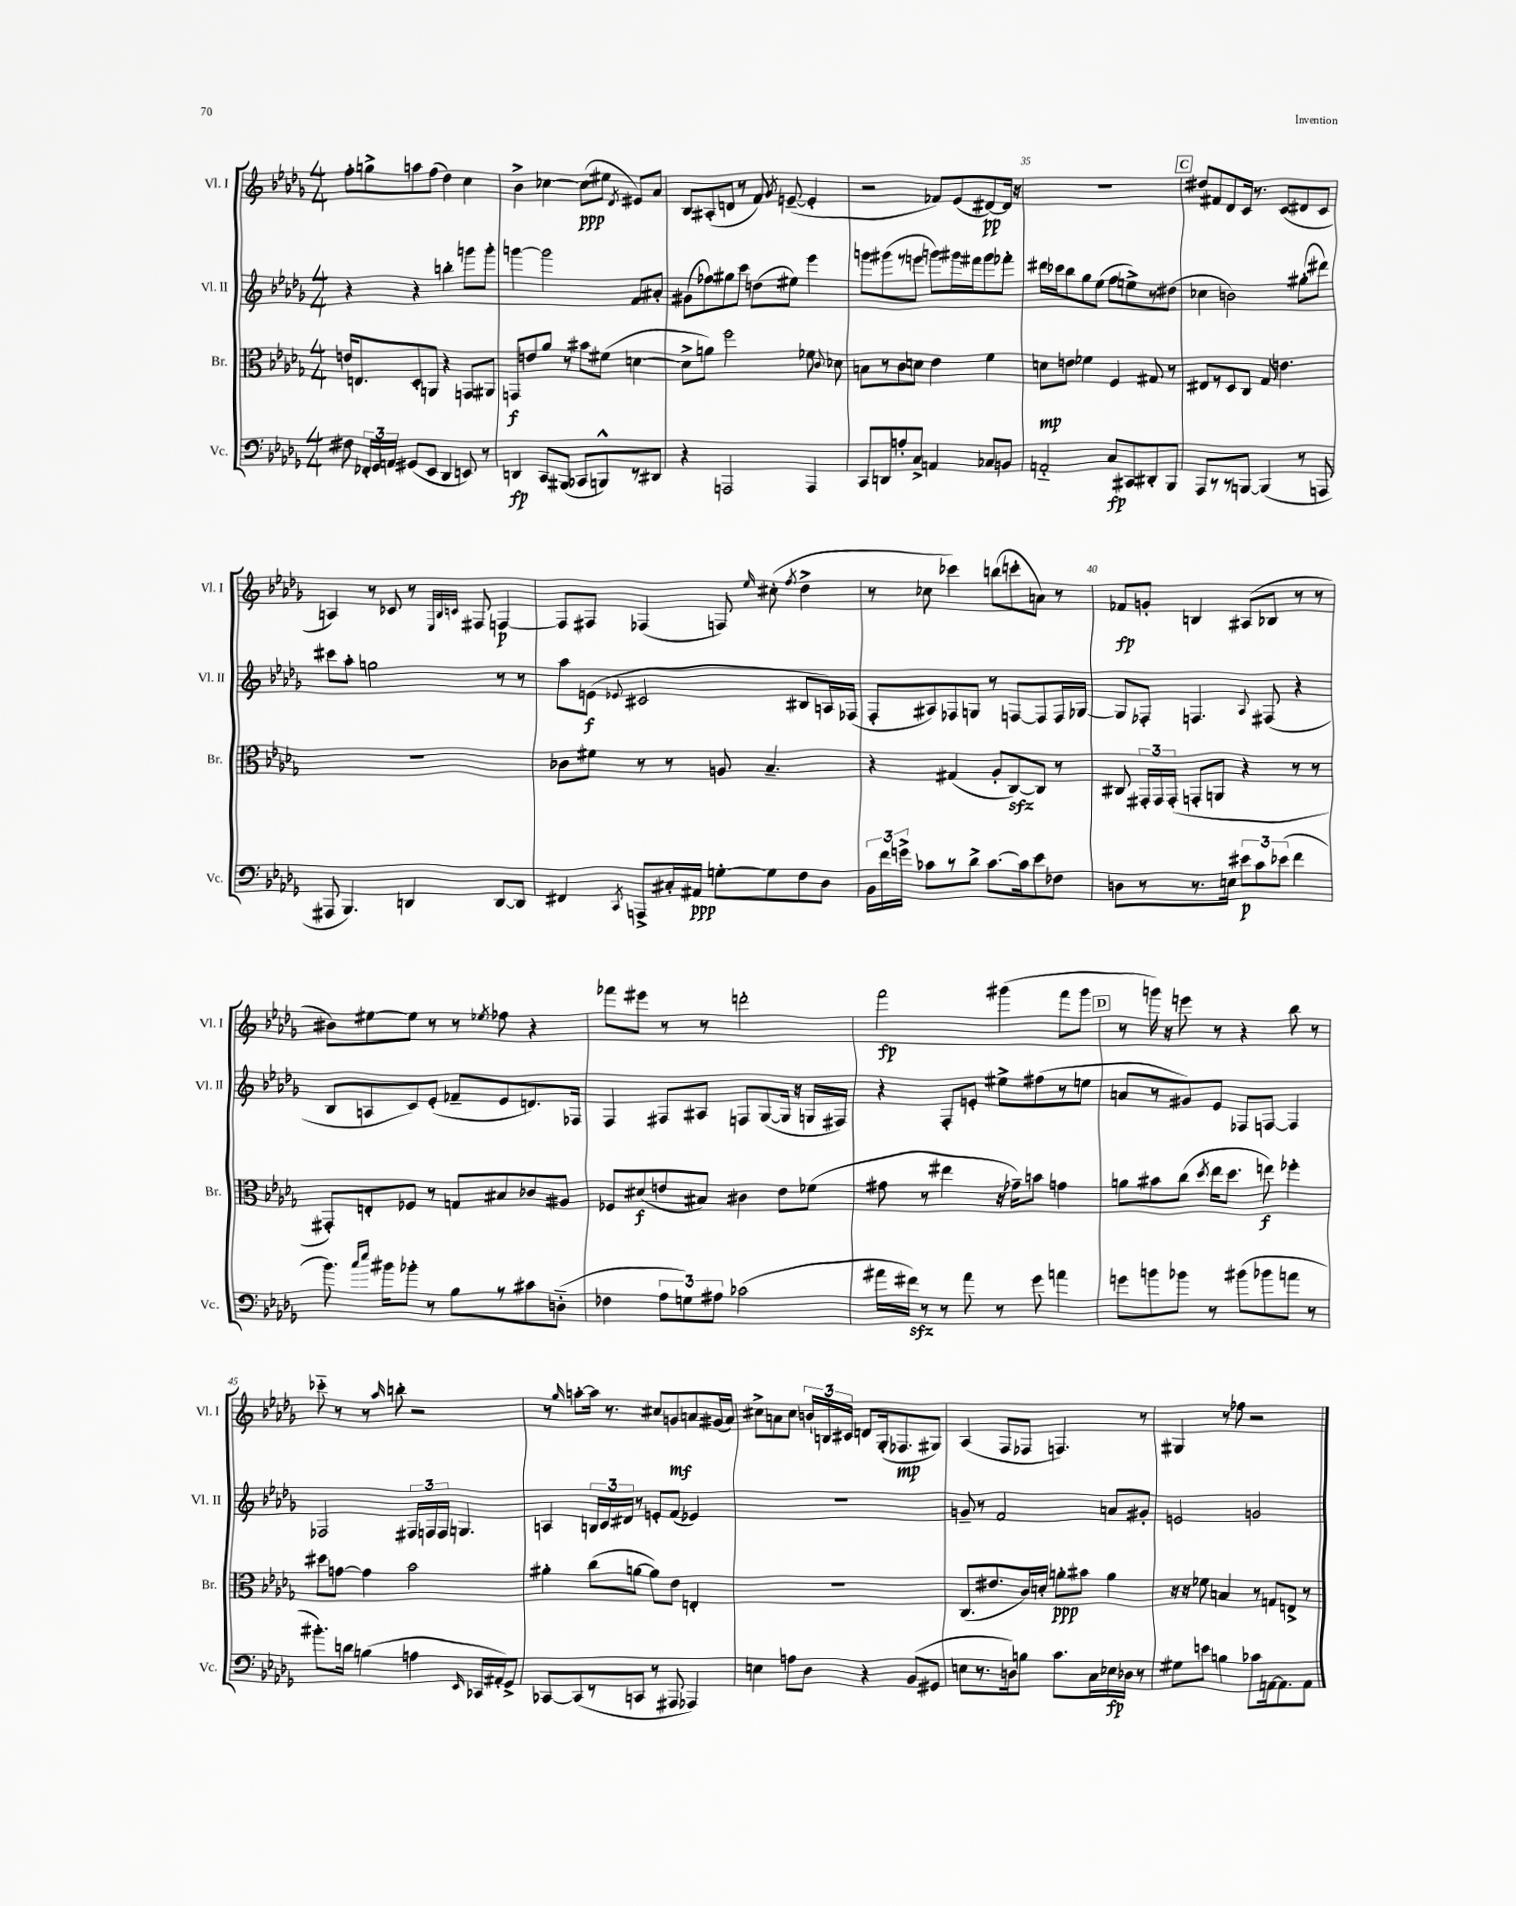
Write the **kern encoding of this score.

**kern	**kern	**kern	**kern
*staff4	*staff3	*staff2	*staff1
*clefF4	*clefC3	*clefG2	*clefG2
*k[b-e-a-d-g-]	*k[b-e-a-d-g-]	*k[b-e-a-d-g-]	*k[b-e-a-d-g-]
*M4/4	*M4/4	*M4/4	*M4/4
8F#	16e	4r	8ff'
.	8.E	.	.
24FF-'	.	.	8gg^
24GG-	.	.	.
24AA	.	.	.
(8GG#	8D-'	4r	8aa
8EE-	8AA	.	(8ff
4DD-	4r	4bb'	4dd-)
8EE)	8GG	8ggg	4cc
8r	8AA#	8ggg'	.
=	=	=	=
4DD	8GG	[4ggg	4b-^
.	8e	.	.
8CC	8a-	2ggg]	[4cc-
(8BBB#	8r	.	.
8CC-	8b#	.	(8cc-]
8BBB^^)	(8f#	.	8ee#
.	.	.	8qd-
8r	[4d	8f	8e#)
8DD#	.	8a#'	8a-
=	=	=	=
4r	8d^]	(8g#	8B-
.	8a)	8ff-)	(8A#'
2AAA	2ff	8gg#	8d
.	.	8ccc	8r
.	.	(8dd	8f)
.	.	.	8qg-
.	.	8ee#)	([8e~
4AAA	8f-	4eee-	4e']
.	8qqc	.	.
.	8d-	.	.
=	=	=	=
8CC	8B	8ggg	2r
8DD	8r	(8ggg#	.
8A'	8c	8r	.
8C^	8d	8eee	.
4AA	4e-	8ggg)	8f-)
.	.	16ggg#	(8e-
.	.	16fff#	.
8C-	4f	8ggg#	[8d#)
8BB	.	8fff-'	16d#]
.	.	.	16r
=	=	=	=
2AA'~	8d	16ddd#	1r
.	.	16ccc-	.
.	8e	8bb-	.
.	4f-	8gg-	.
.	.	(8ee-	.
8C	4F	8ff	.
8CC#	.	8ee^)	.
8DD#'	8G#	8r	.
8BBB-	8r	(8dd#	.
=	=	=	=
8AAA-	8E#	4cc-	8dd#
8r	8r	.	8f#
8r	8D-	2b)	8d-
[8BBB	8C	.	16c
.	.	.	8.r
(4BBB]	8G-	.	.
.	4.e	.	(8c
8r	.	(8gg#'	8d#
8AAA	.	8ddd#)	8c
=	=	=	=
8AAA#	1r	8ccc#	4A)
4.BBB-)	.	8aa-'	.
.	.	2gg	8r
.	.	.	8c-
4DD	.	.	8r
.	.	.	32qqE-
.	.	.	32qqB-
.	.	.	32qqc
.	.	.	8F#
[8DD	.	8r	[4F
8DD]	.	8r	.
=	=	=	=
4FF#	8c-	8aa-	8F]
.	8f#	(8e	8F#
8qCC	.	8qqe-	.
8AAA^	8r	2c#	(4F-
16C#'	8r	.	.
16AA#	.	.	.
[8G'	8A	.	8F)
.	.	.	16qqee-
8G]	4.B-~	.	(8cc#'
.	.	.	8qff
8F	.	8B#	4dd-^
8D-	.	16A)	.
.	.	(16F-	.
=	=	=	=
24BB-	4r	8F'	8r
24f	.	.	.
24g^	.	.	.
8c-	.	8A#)	8cc-
8r	(4G#	8F-	4ccc-)
8d-^	.	8G	.
[8.c-	8A-'	8r	(8bb
.	[8C)	[8F	8ccc'
16c-]	.	.	.
8e-	8C]	8F]	8a)
8F-	8r	16F	8r
.	.	[16G-	.
=	=	=	=
8D	8C#	8G-]	8f-
8r	24GG#'	8F-'	8g'
.	24GG#	.	.
.	(24GG#'	.	.
8.r	8GG'	4.F	4B
.	8AA	.	.
16E	.	.	.
12e#	4r	.	(8A#
12c	.	.	.
.	.	8qqA-	.
.	.	(8F#	8B-
(12e-	.	.	.
4f	8r	4r	8r
.	8r	.	8r
=	=	=	=
8.b-)	8GG#')	8B-	8b#)
.	8E'	8A	[8ee#
16qqcc	.	.	.
16qqee-	.	.	.
16b#	.	.	.
8b-'	8F-	8c)	8ee#]
8r	8r	(8e-'	8r
8B-	8G	8f-~	8r
.	.	.	8qee-
8r	8B#	8e-	8ff-
8c#	8c-	8.d)	4r
(8D'~	8A#	.	.
.	.	16F-	.
=	=	=	=
4F-	8F-	4F	8fff-
.	(8d#	.	8eee#
12A-	8e	8F#	8r
12G)	.	.	.
.	8B#)	8A#	8r
12A#	.	.	.
(2c-	4c#	8F	2ddd'
.	.	([8G-	.
.	8e	16G-]	.
.	.	16r	.
.	(8f-	16G	.
.	.	16F#)	.
=	=	=	=
16a#	8g#	4r	2fff
16f#)	.	.	.
8r	8r	.	.
8r	4ee#	8F'	.
8a#	.	8e'	.
8r	16r	8ee#^	(4ggg#
.	16g-~)	.	.
8g-	8b	(8ff#	.
4a	4g	8r	8fff
.	.	8ee	8ggg#
=	=	=	=
8g	8a	8a	8r
8b	8b#	8r	16ggg)
.	.	.	16r
8b-	(8cc	8g#)	8eee
.	8qdd-	.	.
8r	16ee-	8e-	8r
.	8.dd-	.	.
(8b#	.	8F-	4r
8b-	8ee)	[8F	.
8a	4ff-'	4F]	8bb-
8r	.	.	8r
=	=	=	=
8.b#')	8dd#	2F-	8ccc-'~
.	[8g	.	8r
16d	.	.	.
(4B	4g]	.	8r
.	.	.	16qqaa-
.	.	.	8bb'
4A	2b-	24F#	2r
.	.	24F	.
.	.	24F	.
.	.	4.G	.
16qqEE-	.	.	.
16CC-	.	.	.
16AA#')	.	.	.
8GG-^	.	.	.
=	=	=	=
[8CC-	4a#'	4A	8r
.	.	.	16qqgg-
(8CC-]	.	.	[8aa'
8r	(8cc	24B	16aa]
.	.	24c	.
.	.	.	8.r
.	.	24d#	.
8CC	[8a	8r	.
8r	8a])	8e'	8cc#
8AAA#	8e-	(8f	8g
4AAA-)	4E'	4e-)	8a
.	.	.	(16g#
.	.	.	16a)
=	=	=	=
4E	1r	1r	8cc#^
.	.	.	8a
8A	.	.	8cc#
8D-	.	.	24b`
.	.	.	24B
.	.	.	24c#
4r	.	.	8d
.	.	.	(16G-'
.	.	.	8.F-
(8BB-	.	.	.
8GG#	.	.	8G#)
=	=	=	=
8E	(8.C	8g~	(4A-
8.r	.	8r	.
.	8.e#	.	.
.	.	2f	8F
16D)	.	.	.
8B	16c)	.	8F-
.	16d'	.	.
8.c	8a'	.	4.F)
.	8b#	.	.
16C	.	.	.
16E-	4a	8a	.
16D-	.	.	.
8r	.	8g#'	8r
=	=	=	=
8G#	16r	2e	4G#
.	16r	.	.
8e	8f-	.	.
4B	4B	.	8r
.	.	.	8ff-
8c-	8r	2g	2r
[16AA	8G	.	.
8.AA]	.	.	.
.	8E^	.	.
8AA	8r	.	.
==	==	==	==
*-	*-	*-	*-
